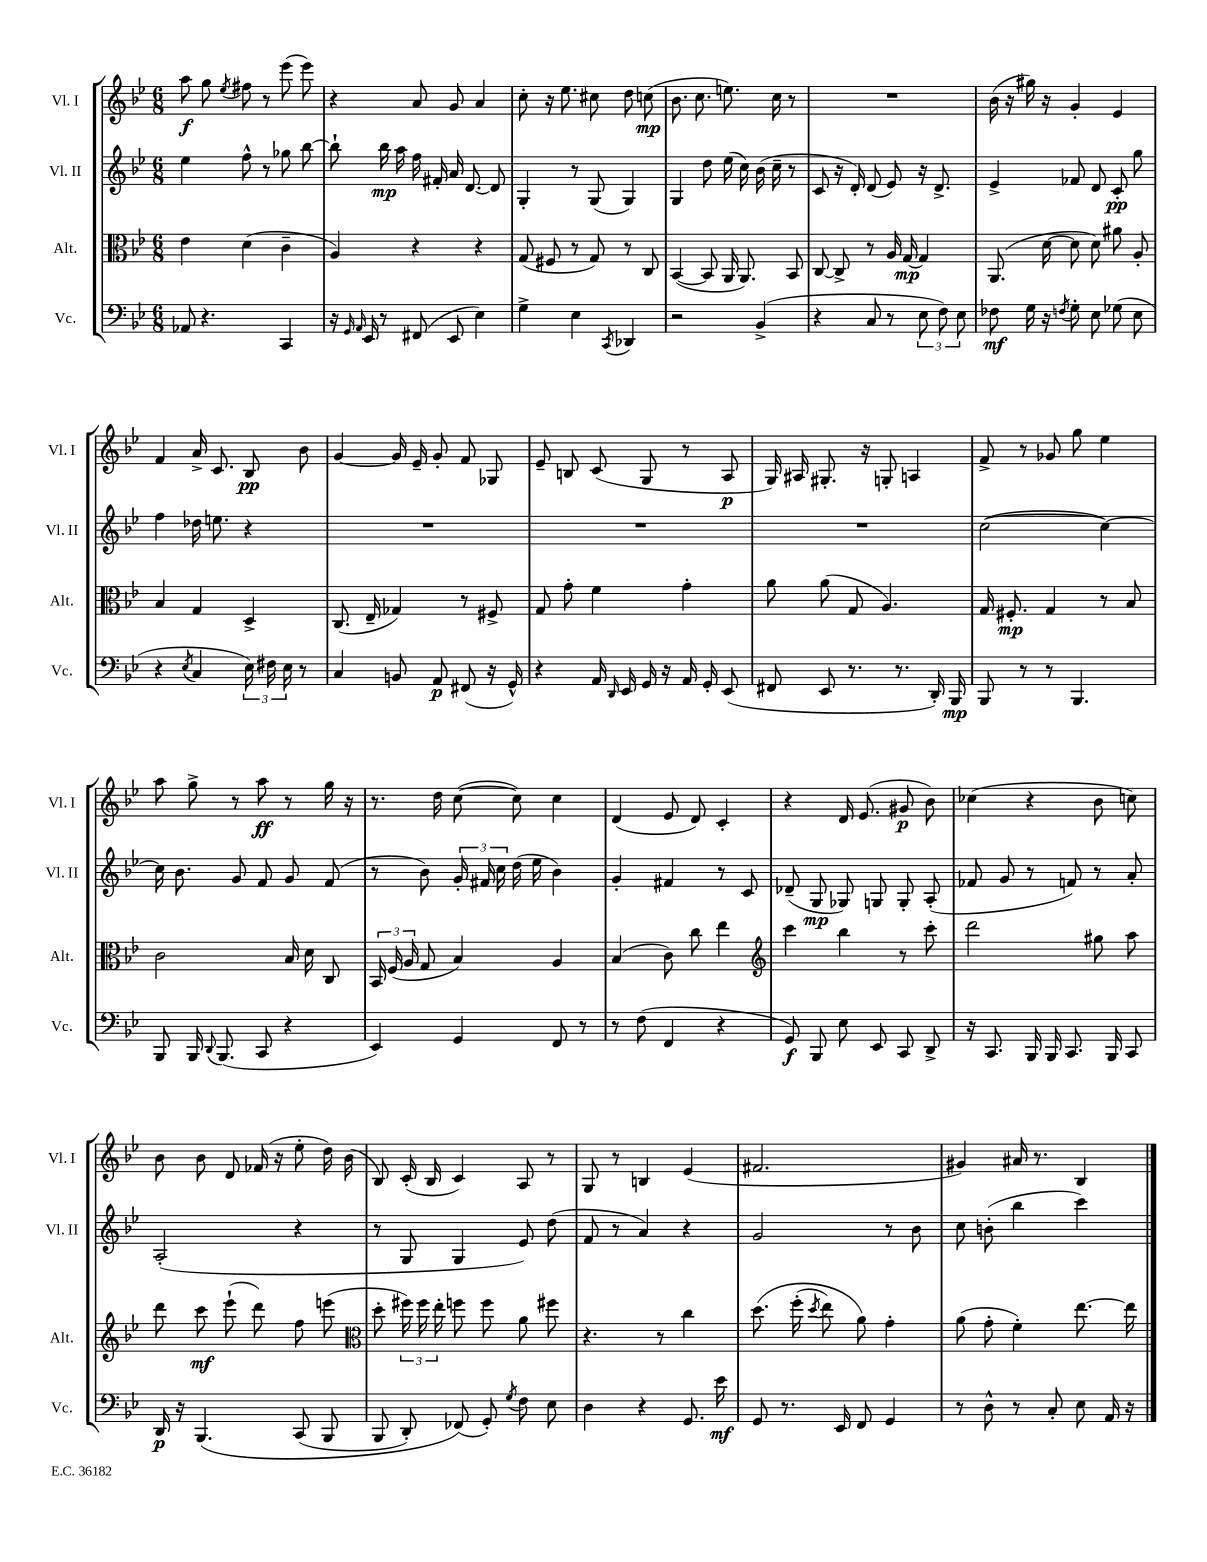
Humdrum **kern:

**kern	**kern	**kern	**kern
*staff4	*staff3	*staff2	*staff1
*clefF4	*clefC3	*clefG2	*clefG2
*k[b-e-]	*k[b-e-]	*k[b-e-]	*k[b-e-]
*M6/8	*M6/8	*M6/8	*M6/8
8AA-	4e-	4ee-	8aa
4.r	.	.	8gg
.	.	.	8qee-
.	(4d	8ff^^	8ff#
.	.	8r	8r
4CC	4c~	8gg-	(8eee-
.	.	[8bb-	8eee-)
=	=	=	=
16r	4A)	8bb-`]	4r
16qqGG	.	.	.
16qqAA	.	.	.
16EE-	.	.	.
8r	.	16bb-	.
.	.	16aa	.
(8FF#	4r	16ff	8a
.	.	16f#'	.
8EE-	.	16a	8g
.	.	[8.d	.
4E-)	4r	.	4a
.	.	8d]	.
=	=	=	=
4G^	(8G	4G'	8cc'
.	8F#	.	16r
.	.	.	8.ee-
4E-	8r	8r	.
.	8G)	(8G	8cc#
8qCC	.	.	.
4DD-	8r	4G)	8dd
.	8C	.	(8cc
=	=	=	=
2r	([4BB-	4G	8.b-
.	.	.	8.cc
.	8BB-]	8dd	.
.	16AA	(16ee-	8.ee)
.	8.AA)	16cc)	.
(4BB-^	.	(16b-	.
.	.	16cc~	16cc
.	8BB-	8r	8r
=	=	=	=
4r	[8C	8c	2.r
.	8C^]	16r	.
.	.	16d')	.
8C	8r	(8d	.
8r	16A	8e-)	.
.	[16G	.	.
12E-	4G]	16r	.
.	.	8.d^	.
12F)	.	.	.
12E-	.	.	.
=	=	=	=
8F-	(8.AA	4e-^	(16b-
.	.	.	16r
16G	.	.	16gg#)
16r	[16d	.	16r
8qF	.	.	.
8G'	8d]	8f-	4g'
8E-	8d)	8d	.
(8G-	8a#	8c'	4e-
8E-	8A'	8gg	.
=	=	=	=
4r	4B-	4ff	4f
8qE-	.	.	.
4C	4G	16dd-	16a^
.	.	8.ee	8.c
24E-)	4D^	4r	8B-
24F#	.	.	.
24E-	.	.	.
8r	.	.	8b-
=	=	=	=
4C	(8.C	2.r	[4g
.	16E-~	.	.
8BB	4G-)	.	16g]
.	.	.	16e-~
8AA	.	.	8g'
(8FF#	8r	.	8f
16r	8F#^	.	8G-
16GG^^)	.	.	.
=	=	=	=
4r	8G	2.r	8e-~
.	8g'	.	8B
16AA	4f	.	(8c
16qqDD	.	.	.
16EE-	.	.	.
16GG	.	.	8G
16r	.	.	.
16AA	4g'	.	8r
16GG'	.	.	.
(8EE-	.	.	8A
=	=	=	=
8FF#	8a	2.r	16G)
.	.	.	16A#
8EE-	(8a	.	8.G#'
8.r	8G	.	.
.	.	.	16r
.	4.A)	.	8G'
8.r	.	.	.
.	.	.	4A
16DD')	.	.	.
16BBB-	.	.	.
=	=	=	=
8BBB-	16G	([2cc	8f^
.	8.F#'	.	.
8r	.	.	8r
8r	4G	.	8g-
4.BBB-	.	.	8gg
.	8r	4cc_)	4ee-
.	8B-	.	.
=	=	=	=
8BBB-	2c	16cc]	8aa
.	.	8.b-	.
16BBB-	.	.	8gg^
8qqDD	.	.	.
(8.BBB-	.	.	.
.	.	8g	8r
8CC	.	8f	8aa
4r	16B-	8g	8r
.	16d	.	.
.	8C	(8f	16gg
.	.	.	16r
=	=	=	=
4EE-)	24BB-	8r	8.r
.	(24F	.	.
.	24A	.	.
.	8G	8b-)	.
.	.	.	16dd
4GG	4B-)	24g'	([8cc
.	.	24f#	.
.	.	24cc	.
.	.	(16dd	8cc])
.	.	16ee-	.
8FF	4A	4b-)	4cc
8r	.	.	.
=	=	=	=
8r	(4B-	4g'	(4d
(8F	.	.	.
4FF	8c)	4f#	8e-
.	8cc	.	8d)
4r	4ee-	8r	4c'
.	.	8c	.
=	=	=	=
*	*clefG2	*	*
8GG)	4ccc	(8d-~	4r
8BBB-	.	8G	.
8E-	4bb-	8G-)	16d
.	.	.	(8.e-
8EE-	.	8G	.
8CC	8r	8G'	8g#
8DD^	8ccc'	(8A'	8b-)
=	=	=	=
16r	2ddd	8f-	(4cc-
8.CC	.	.	.
.	.	8g	.
16BBB-	.	8r	4r
16BBB-	.	.	.
8.CC	.	8f)	.
.	8gg#	8r	8b-
16BBB-	.	.	.
8CC	8aa	8a'	8cc)
=	=	=	=
16DD	8ddd	(2A'	8b-
16r	.	.	.
&(4.BBB-	8ccc	.	8b-
.	(8eee-`	.	8d
.	8ddd)	.	(16f-
.	.	.	16r
(8CC	8ff	4r	8ee-'
8BBB-	(8eee	.	16dd)
.	.	.	(16b-
=	=	=	=
*	*clefC3	*	*
8BBB-	8dd'	8r	8B-)
8DD')	24ff#)	8G	(16c'
.	24ff#	.	.
.	.	.	16B-
.	24ee-'	.	.
(8FF-&)	8ff	4G	4c)
8GG')	8ff	.	.
8qG	.	.	.
8F	8a	8e-)	8A
8E-	8ff#	(8dd	8r
=	=	=	=
4D	4.r	8f	8G
.	.	8r	8r
4r	.	4a)	4B
.	8r	.	.
8.GG	4cc	4r	(4e-
16e-	.	.	.
=	=	=	=
8GG	&(8.dd	2g	2.f#
8.r	.	.	.
.	(16ff'	.	.
.	8qdd	.	.
.	8ee-)	.	.
16EE-	.	.	.
8FF	8a&)	.	.
4GG	4g'	8r	.
.	.	8b-	.
=	=	=	=
8r	(8a	8cc	4g#)
8D^^	8g'	(8b'	.
8r	4f')	4bb-	16a#
.	.	.	8.r
8C'	.	.	.
8E-	[8.ee-	4ccc)	4B-
16AA	.	.	.
16r	16ee-]	.	.
==	==	==	==
*-	*-	*-	*-
